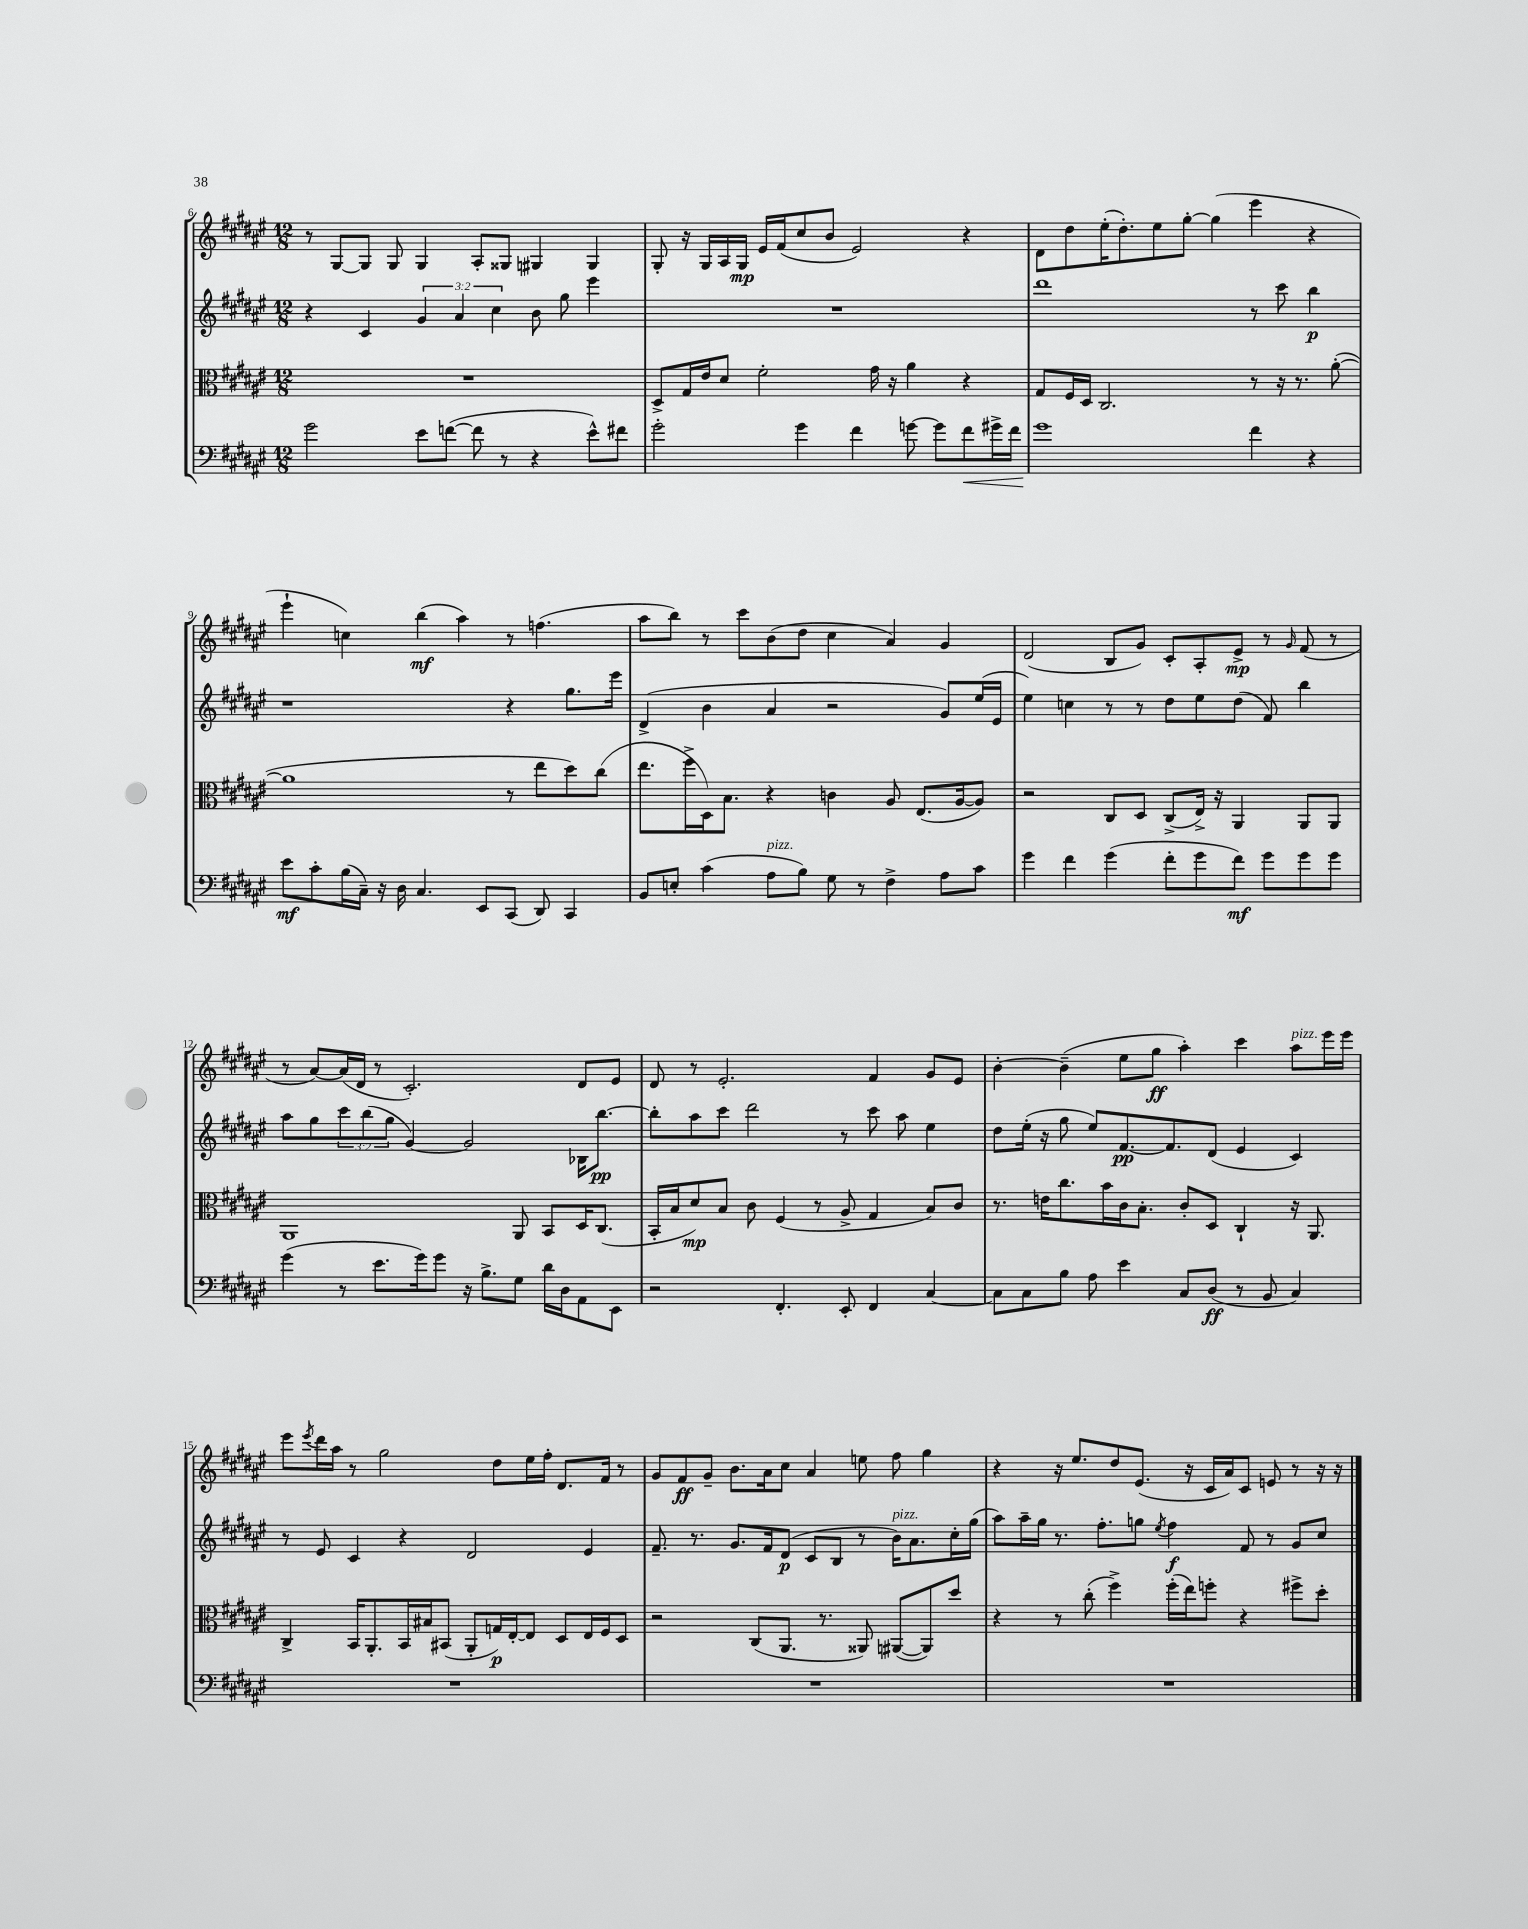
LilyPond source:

<<
\new StaffGroup <<
\new Staff = "s0" {
    \clef treble \key fis \major \numericTimeSignature \time 12/8
    r8 gis8~ gis8 gis8 gis4 ais8-. gisis8 gis4 gis4 |
    gis8-. r16 gis16 ais16 gis16\mp eis'16 fis'16( cis''8 b'8 eis'2) r4 |
    dis'8 dis''8 eis''16-.( dis''8.-.) eis''8 gis''8~-. gis''4( eis'''4 r4 |
    eis'''4-! c''4) b''4\mf( ais''4) r8 f''4.( |
    ais''8 b''8) r8 cis'''8 b'8( dis''8 cis''4 ais'4) gis'4 |
    dis'2( b8 gis'8) cis'8-. ais8-. eis'8->\mp r8 \grace { gis'16 } fis'8( r8 |
    r8 ais'8~) ais'16( dis'16 r8 cis'2.-.) dis'8 eis'8 |
    dis'8 r8 eis'2.-. fis'4 gis'8 eis'8 |
    b'4~-. b'4--( eis''8 gis''8\ff ais''4-.) cis'''4 ais''8^\markup { \italic "pizz." } eis'''16 eis'''16 |
    eis'''8 \acciaccatura { eis'''8 } dis'''16 ais''16 r8 gis''2 dis''8 eis''16 fis''16-. dis'8. fis'16 r8 |
    gis'8 fis'8\ff gis'8-- b'8. ais'16 cis''8 ais'4 e''8 fis''8 gis''4 |
    r4 r16 eis''8. dis''8 eis'8.( r16 cis'16 ais'16) cis'8 e'8 r8 r16 r16 \bar "|." |
}
\new Staff = "s1" {
    \clef treble \key fis \major \numericTimeSignature \time 12/8 \override Staff.TupletNumber.text = #tuplet-number::calc-fraction-text
    r4 cis'4 \tuplet 3/2 { gis'4 ais'4 cis''4 } b'8 gis''8 eis'''4 |
    R1. |
    dis'''1 r8 cis'''8 b''4\p |
    r1 r4 gis''8. eis'''16 |
    dis'4->( b'4 ais'4 r2 gis'8) eis''16( eis'16 |
    eis''4) c''4 r8 r8 dis''8 eis''8 dis''8( fis'8) b''4 |
    ais''8 gis''8 \tuplet 3/2 { cis'''8 b''8( gis''8 } gis'4~) gis'2 bes16 b''8.~\pp |
    b''8-. ais''8 cis'''8 dis'''2 r8 cis'''8 ais''8 eis''4 |
    dis''8 eis''16-.( r16 gis''8 eis''8) fis'8.~\pp fis'8. dis'8( eis'4 cis'4) |
    r8 eis'8 cis'4 r4 dis'2 eis'4 |
    fis'8.-- r8. gis'8. fis'16 dis'8\p( cis'8 b8 r8 b'16^\markup { \italic "pizz." }) ais'8. cis''16-. gis''16( |
    ais''8) ais''16-- gis''16 r8. fis''8.-. g''8 \acciaccatura { eis''8 } fis''4\f fis'8 r8 gis'8 cis''8 \bar "|." |
}
\new Staff = "s2" {
    \clef alto \key fis \major \numericTimeSignature \time 12/8
    R1. |
    dis8-> gis16 eis'16 dis'8 fis'2-. gis'16 r16 ais'4 r4 |
    gis8 fis16 dis16 cis2. r8 r16 r8. ais'8~-.( |
    ais'1 r8 eis''8 dis''8) cis''8( |
    eis''8. fis''16-> dis16) b8. r4 c'4 ais8 eis8.( ais16~ ais8) |
    r2 cis8 dis8 cis8->( eis16->) r16 ais,4 ais,8 ais,8 |
    ais,1 ais,8 b,8 dis16 cis8.( |
    b,16-. b16 dis'8\mp) b8 cis'8 fis4( r8 ais8-> gis4 b8) cis'8 |
    r8. e'16 cis''8. b'16 cis'16 b8.-. cis'8-. dis8 cis4-! r16 ais,8. |
    cis4-> b,16 ais,8.-. b,16 bis16 bis,8( ais,8-. g16\p) eis16~-. eis8 dis8 eis16 fis16 dis8 |
    r2 cis8( ais,8. r8. aisis,8) ais,8~( ais,8) dis''8 |
    r4 r8 cis''8-.( fis''4->) fis''16-.( eis''16) f''8-. r4 fis''8-> dis''8-. \bar "|." |
}
\new Staff = "s3" {
    \clef bass \key fis \major \numericTimeSignature \time 12/8
    gis'2 eis'8 f'8~( f'8 r8 r4 eis'8-^) fis'8 |
    gis'2-. gis'4 fis'4 g'8~ g'8 fis'8\< gis'16-> fis'16 |
    gis'1\! fis'4 r4 |
    eis'8\mf cis'8-. b16( cis16--) r16 dis16 cis4. eis,8 cis,8( dis,8) cis,4 |
    b,8 e8-. cis'4( ais8^\markup { \italic "pizz." } b8) gis8 r8 fis4-> ais8 cis'8 |
    gis'4 fis'4 gis'4( fis'8-. gis'8 fis'8\mf) gis'8 gis'8 gis'8 |
    gis'4( r8 eis'8. gis'16) gis'8 r16 b8.-> gis8 dis'16 dis16 ais,8 eis,8 |
    r2 fis,4.-. eis,8-. fis,4 cis4~ |
    cis8 cis8 b8 ais8 eis'4 cis8 dis8\ff( r8 b,8 cis4) |
    R1. |
    R1. |
    R1. \bar "|." |
}
>>
>>
\layout { \context { \Score currentBarNumber = #6 } }
